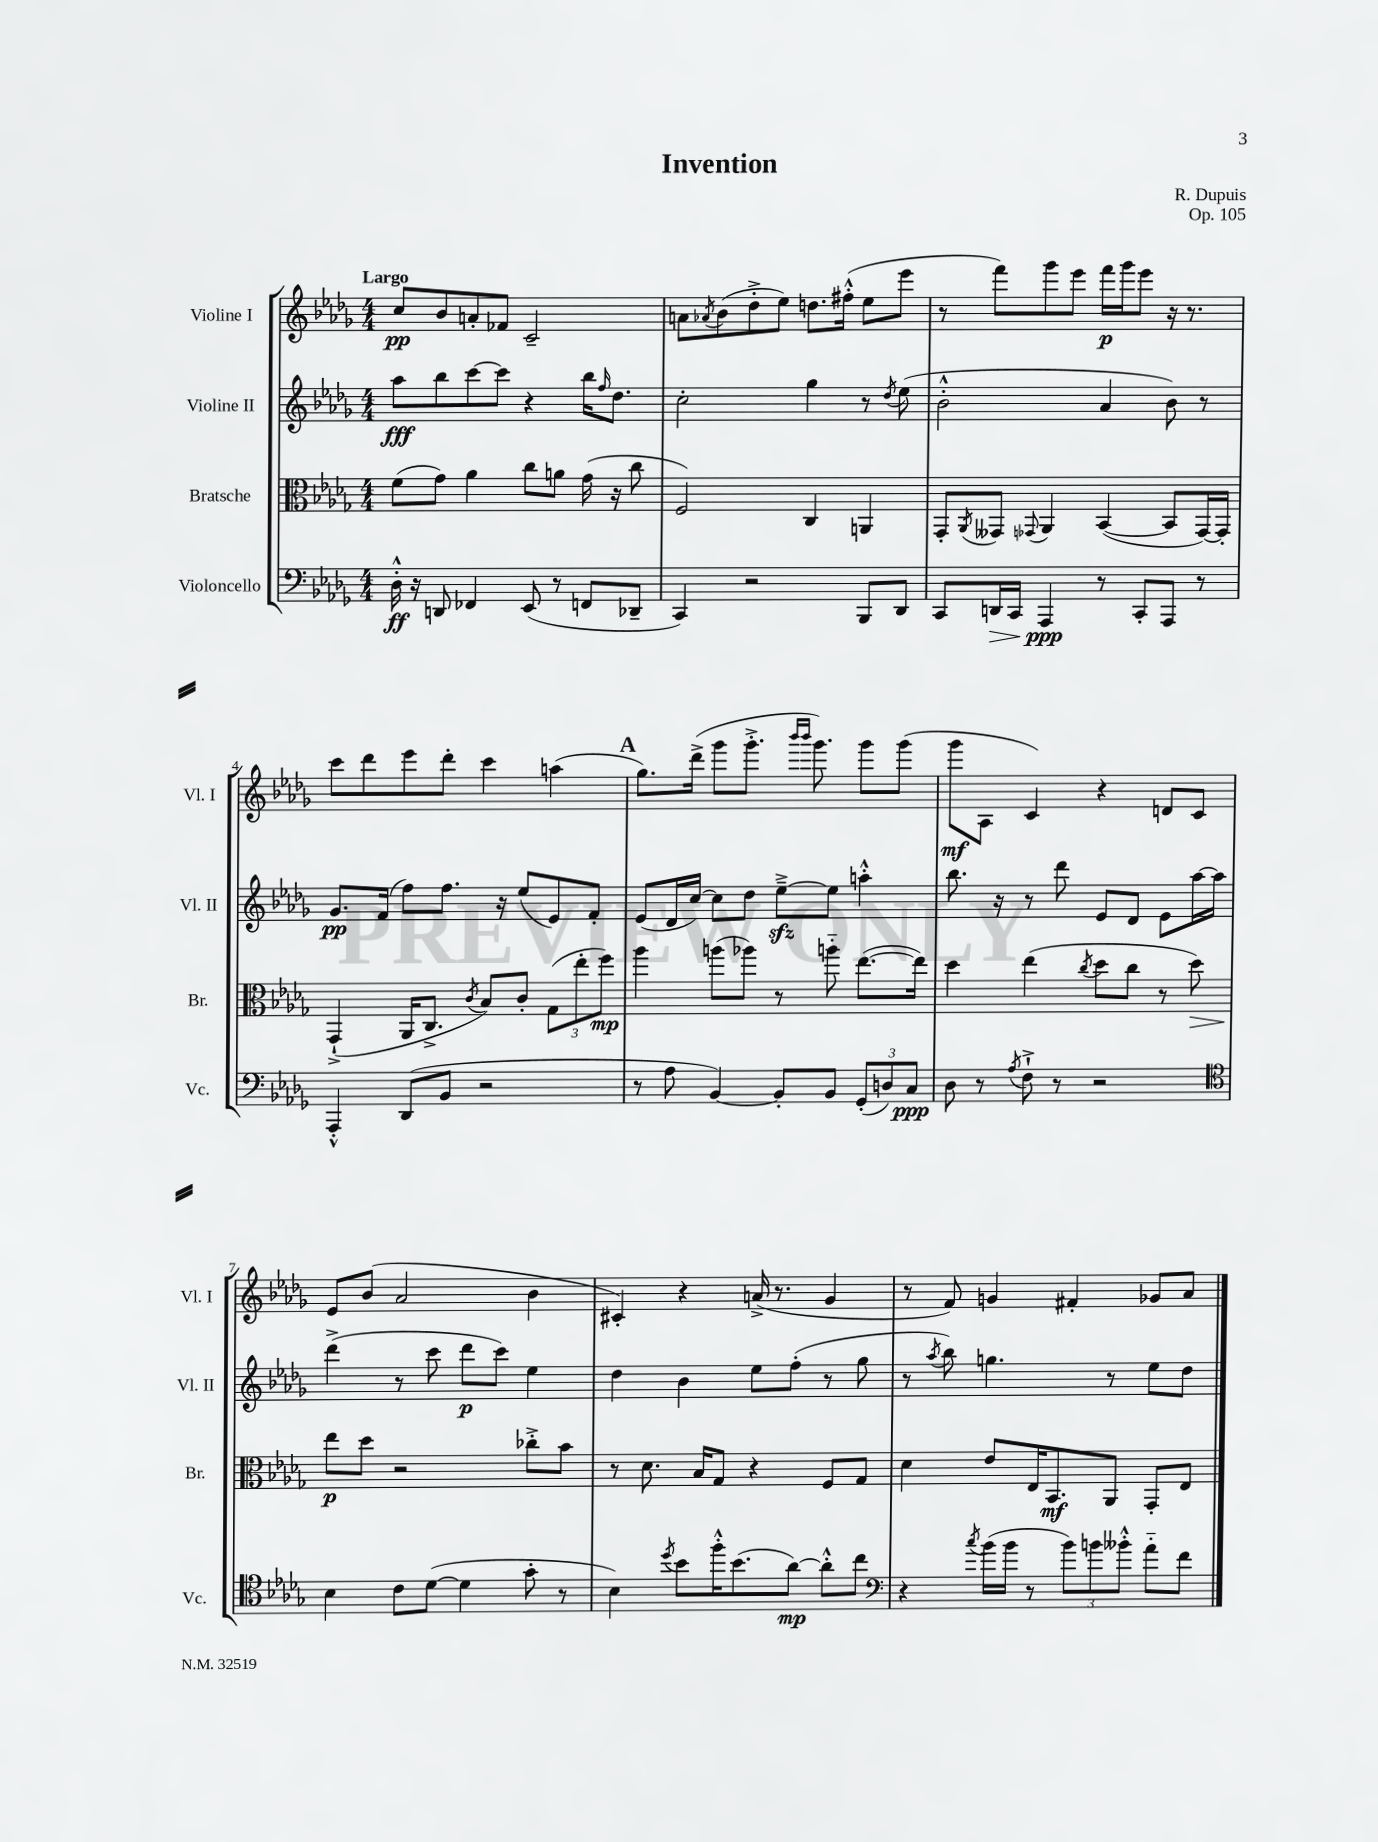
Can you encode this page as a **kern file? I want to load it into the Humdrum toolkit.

**kern	**kern	**kern	**kern
*staff4	*staff3	*staff2	*staff1
*clefF4	*clefC3	*clefG2	*clefG2
*k[b-e-a-d-g-]	*k[b-e-a-d-g-]	*k[b-e-a-d-g-]	*k[b-e-a-d-g-]
*M4/4	*M4/4	*M4/4	*M4/4
16D-'^^\	(8f\L	8aa-\L	8cc/L
16r	.	.	.
8DD/	8g-\J)	8bb-\	8b-/
4FF-/	4a-\	[8ccc\	8a'/
.	.	8ccc\]J	8f-/J
(8EE-/	8cc\L	4r	2c~/
8r	8a\J	.	.
8FF/L	(16g-\	16bb-\LK	.
.	.	16qqff/	.
.	16r	8.dd-\J	.
8DD-~/J	8cc\	.	.
=	=	=	=
4CC/)	2F/)	2cc'\	8a\L
.	.	.	8qa-/
.	.	.	(8b-\
2r	.	.	8dd-'^\
.	.	.	8ee-\J)
.	4C/	4gg-\	8.dd\L
.	.	.	(16ff#'^^\Jk
8BBB-/L	4AA/	8r	8ee-\L
.	.	8qdd-/	.
8DD-/J	.	(8ee-\	8eee-\J
=	=	=	=
8CC/L	8GG-'/L	2b-'^^\	8r
.	8qAA-/	.	.
16DD/L	8GG--/J	.	8fff\L)
16CC/JJ	.	.	.
.	8qqGG-/	.	.
4AAA-/	4AA-/	.	8ggg-\
.	.	.	8eee-\J
8r	([4BB-/	4a-/	16fff\LL
.	.	.	16ggg-\J
8CC'/L	.	.	8eee-\J
8AAA-/J	8BB-/]L	8b-\)	16r
.	.	.	8.r
8r	[16GG-/L)	8r	.
.	16GG-'/]JJ	.	.
=	=	=	=
4AAA-'^^/	(4GG-`^/	8.g-/L	8ccc\L
.	.	.	8ddd-\
.	.	(16f/Jk	.
(8DD-/L	16AA-/LK	8ff\L)	8eee-\
.	8.C^/J	.	.
8BB-/J	.	8.ff\J	8ddd-'\J
.	8qc/	.	.
2r	8B-/L)	.	4ccc\
.	.	16r	.
.	8c'/J	(8ee-/L	.
.	(12G-\L	8e-/)	(4aa\
.	12ee-'\	.	.
.	.	8f'/J	.
.	12ff\J)	.	.
=	=	=	=
8r	4aa-\	(8e-/L	8.gg-\L)
8A-\	.	16d-/L	.
.	.	[16cc/JJ)	(16ddd-^\Jk
[4BB-/)	(8aa\L	8cc\]L	8ggg-\L
.	8aa-\J)	8dd-\J	8.ggg-'^\J
8BB-'/]L	8r	[8ee-~^\L	.
.	.	.	16qqbbb-/LL
.	.	.	16qqbbb-/JJ
.	.	.	8.ggg-\)
8BB-/J	8aa'~\	8ee-\]J	.
(12GG-'/L	([8.ee-\L	4aa'^^\	8ggg-\L
12D/)	.	.	.
.	.	.	(8ggg-\J
12C/J	.	.	.
.	16ee-\]Jk)	.	.
=	=	=	=
8D-\	4dd-\	8.bb-\	8ggg-\L
8r	.	.	8A-\J
.	.	16r	.
8qA-/	.	.	.
8F`^\	(4ee-\	8r	4c/)
8r	.	8ddd-\	.
.	8qcc/	.	.
2r	8dd-\L	8e-/L	4r
.	8cc\J	8d-/J	.
.	8r	8e-\L	8d/L
.	8dd-\)	[16aa-\L	8c/J
.	.	16aa-\]JJ	.
=	=	=	=
*clefC4	*	*	*
4B-\	8ee-\L	(4ddd-^\	8e-/L
.	8dd-\J	.	(8b-/J
8c\L	2r	8r	2a-/
([8d-\J	.	8ccc\	.
4d-\]	.	8ddd-\L	.
.	.	8ccc\J)	.
8g-'\	8cc-'^\L	4ee-\	4b-\
8r	8b-\J	.	.
=	=	=	=
4B-\)	8r	4dd-\	4c#'/)
.	8.d-\	.	.
8qdd-/	.	.	.
8b-\L	.	4b-\	4r
.	16B-/LK	.	.
16ff'^^\K	8G-/J	.	.
(8.b-\	.	.	.
.	4r	8ee-\L	(16a^/
.	.	.	8.r
[8a-\J)	.	(8ff'\J	.
8a-'^^\]L	8F/L	8r	4g-/
8cc\J	8G-/J	8gg-\	.
=	=	=	=
*clefF4	*	*	*
4r	4d-\	8r	8r
.	.	8qaa-/	.
.	.	8bb-\)	8f/)
8qcc/	.	.	.
(16b-\LL	8e-/L	4.gg\	4g/
16b-\JJ	.	.	.
8r	16E-/K	.	.
.	8.BB-/	.	.
12b-\L)	.	.	4f#'/
12b\	.	.	.
.	8AA-/J	8r	.
12b--'^^\J	.	.	.
8a-'~\L	8GG-'/L	8ee-\L	8g-/L
8f\J	8E-/J	8dd-\J	8a-/J
==	==	==	==
*-	*-	*-	*-
